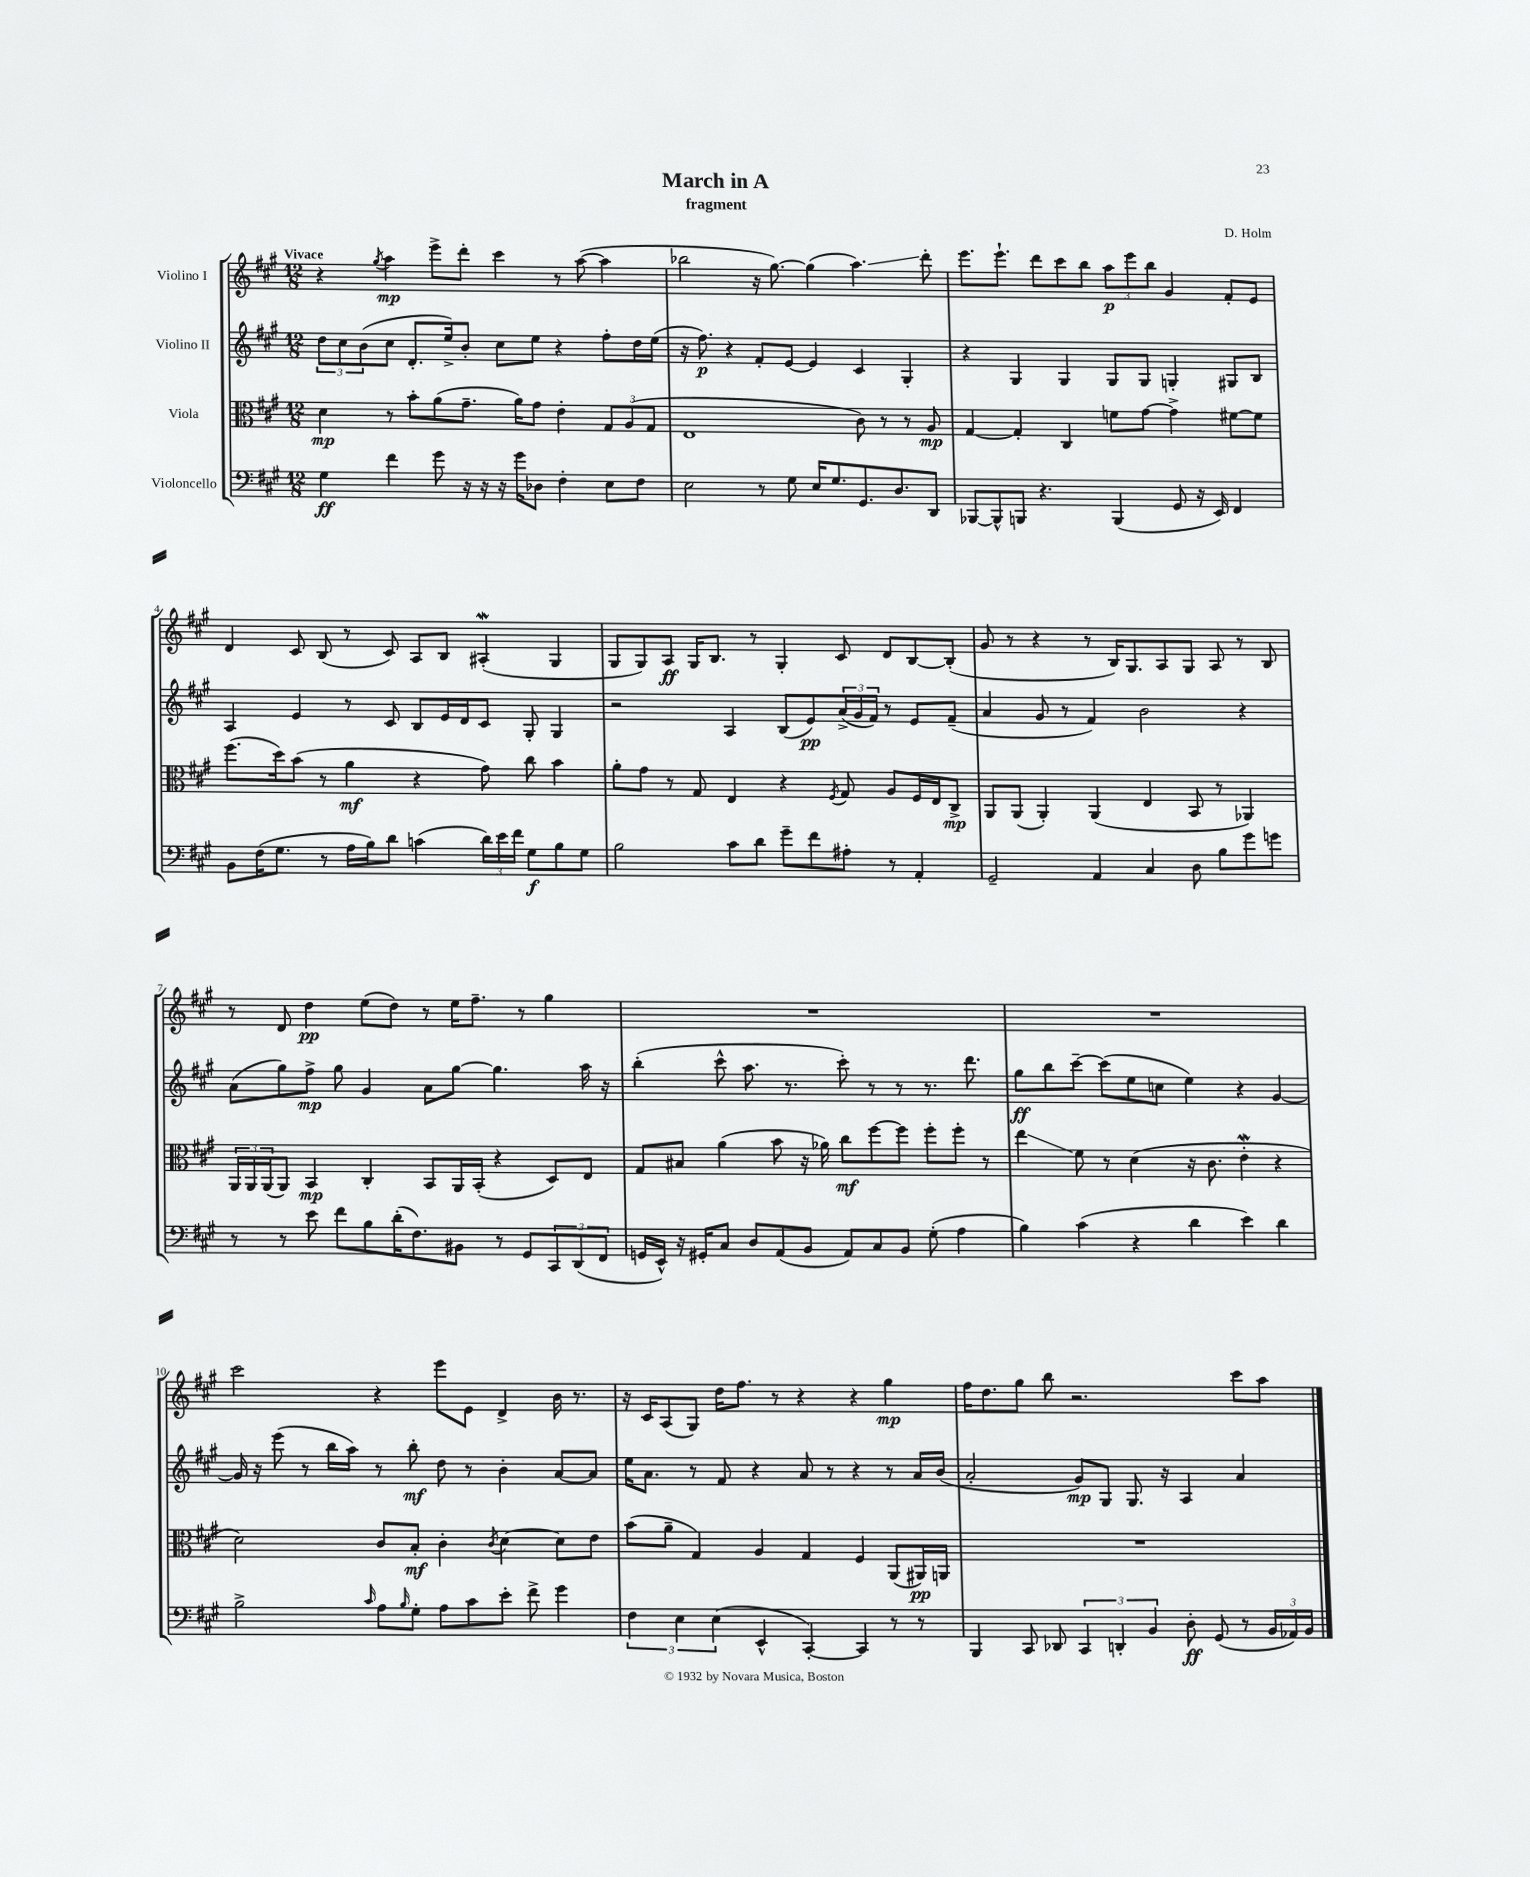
\header { title = "March in A" composer = "D. Holm" subtitle = "fragment" }
<<
\new StaffGroup <<
\new Staff = "s0" \with { instrumentName = "Violino I" } {
    \clef treble \key a \major \numericTimeSignature \time 12/8 \tempo "Vivace"
    r4 \acciaccatura { gis''8 } a''4\mp e'''8-> d'''8-. cis'''4 r8 a''8~( a''4 |
    bes''2 r16 gis''8.~) gis''4( a''4.\glissando) d'''8-. |
    e'''8. e'''8.-! d'''8 cis'''8 b''8 \tuplet 3/2 { a''8\p e'''8 b''8 } gis'4 fis'8-. e'8 |
    d'4 cis'8 b8( r8 cis'8) a8 b8 ais4-.\mordent( gis4 |
    gis8 gis8) a8\ff gis16 b8. r8 gis4-. cis'8 d'8 b8~ b8-.( |
    gis'8 r8 r4 r8 b16) gis8. a8 gis8 a8 r8 b8 |
    r8 d'8 d''4\pp e''8( d''8) r8 e''16 fis''8.-- r8 gis''4 |
    R1. |
    R1. |
    cis'''2 r4 e'''8 e'8 d'4-> b'16 r8. |
    r16 cis'16 a8( gis8) d''16 fis''8. r8 r4 r4 gis''4\mp |
    fis''16 d''8. gis''8 b''8 r2. cis'''8 a''8 \bar "|." |
}
\new Staff = "s1" \with { instrumentName = "Violino II" } {
    \clef treble \key a \major \numericTimeSignature \time 12/8
    \tuplet 3/2 { d''8 cis''8 b'8( } cis''8 d'8.-. e''16->) b'8-. cis''8 e''8 r4 fis''8-. d''16 e''16( |
    r16 fis''8.\p) r4 fis'8-. e'8~ e'4 cis'4 gis4-. |
    r4 gis4 gis4 gis8 gis8 g4-. gis8 b8 |
    a4 e'4 r8 cis'8 b8 e'16 d'16 cis'8 gis8-. gis4 |
    r2 a4 b8( e'8\pp) \tuplet 3/2 { a'16->( gis'16 fis'16) } r8 e'8 fis'8--( |
    a'4 gis'8 r8 fis'4) b'2 r4 |
    a'8( gis''8) fis''8->\mp gis''8 gis'4 a'8 gis''8~ gis''4. a''16 r16 |
    b''4-.( cis'''8-^ a''8. r8. cis'''8-.) r8 r8 r8. d'''8. |
    gis''8\ff b''8 cis'''8~-- cis'''8( e''8 c''8 e''4) r4 gis'4~ |
    gis'16 r16 e'''8( r8 b''16 a''16) r8 b''8-.\mf d''8 r8 b'4-. a'8~ a'8 |
    e''16 a'8. r8 fis'8 r4 a'8 r8 r4 r8 a'16 b'16( |
    a'2-. gis'8\mp) gis8 gis8. r16 a4 a'4 \bar "|." |
}
\new Staff = "s2" \with { instrumentName = "Viola" } {
    \clef alto \key a \major \numericTimeSignature \time 12/8
    d'4\mp r8 b'8-. a'8( gis'8.-- a'16) gis'8 e'4-. \tuplet 3/2 { gis8 a8( gis8 } |
    e1 cis'8) r8 r8 a8\mp |
    gis4~ gis4-. cis4 f'8 gis'8~ gis'4-> fis'8~ fis'8 |
    fis''8.( d''16) b'8( r8 a'4\mf r4 gis'8) cis''8 b'4 |
    a'8-. gis'8 r8 gis8 e4 r4 \acciaccatura { fis8 } gis8 a8 fis16 e16 cis8->\mp |
    a,8 a,8( a,4-.) a,4( e4 b,8 r8 aes,4) |
    \tuplet 3/2 { a,16 a,16 a,16( } a,8) b,4\mp cis4-. b,8 a,16 b,16-.( r4 d8) e8 |
    gis8 bis8 a'4( b'8 r16 aes'16) cis''8\mf fis''8~ fis''8 fis''8-. fis''8-. r8 |
    e''4\glissando fis'8 r8 d'4( r16 cis'8. e'4-.\mordent r4 |
    d'2) cis'8 b8-.\mf cis'4-. \acciaccatura { cis'8 } d'4~ d'8 e'8 |
    b'8( a'8-- gis4) a4 gis4 fis4 a,8( ais,16\pp) a,16 |
    R1. \bar "|." |
}
\new Staff = "s3" \with { instrumentName = "Violoncello" } {
    \clef bass \key a \major \numericTimeSignature \time 12/8
    gis4\ff fis'4 gis'8 r16 r16 r16 gis'16 des8 fis4-. e8 fis8 |
    e2 r8 gis8 e16 gis8. gis,8. d8. d,8 |
    bes,,8~ bes,,8-^ b,,8 r4. b,,4( gis,8 r16 e,16) fis,4 |
    b,8 fis16( gis8. r8 a16 b16) d'8 c'4( \tuplet 3/2 { d'16) e'16 fis'16 } gis8\f b8 gis8 |
    b2 cis'8 d'8 gis'8-- fis'8 ais8-. r8 a,4-. |
    gis,2-- a,4 cis4 d8 b8 gis'8 g'8 |
    r8 r8 e'8 fis'8 b8 d'16-.( fis8.) bis,8 r8 gis,8 \tuplet 3/2 { cis,8 d,8( fis,8 } |
    g,16 e,16-^) r16 gis,16-. cis8 d8 a,8( b,8 a,8) cis8 b,8 gis8-.( a4 |
    b4) cis'4( r4 d'4 e'4) d'4 |
    b2-> \grace { cis'16 } a8 \grace { b16 } gis8-. a8 cis'8 e'8-. fis'8-> gis'4 |
    \tuplet 3/2 { fis4 e4 e4( } e,4-^ cis,4~-.) cis,4 r8 r8 |
    b,,4 cis,8 des,8 \tuplet 3/2 { cis,4 d,4-. b,4 } d8-.\ff gis,8( r8 \tuplet 3/2 { b,16 aes,16) b,16 } \bar "|." |
}
>>
>>
